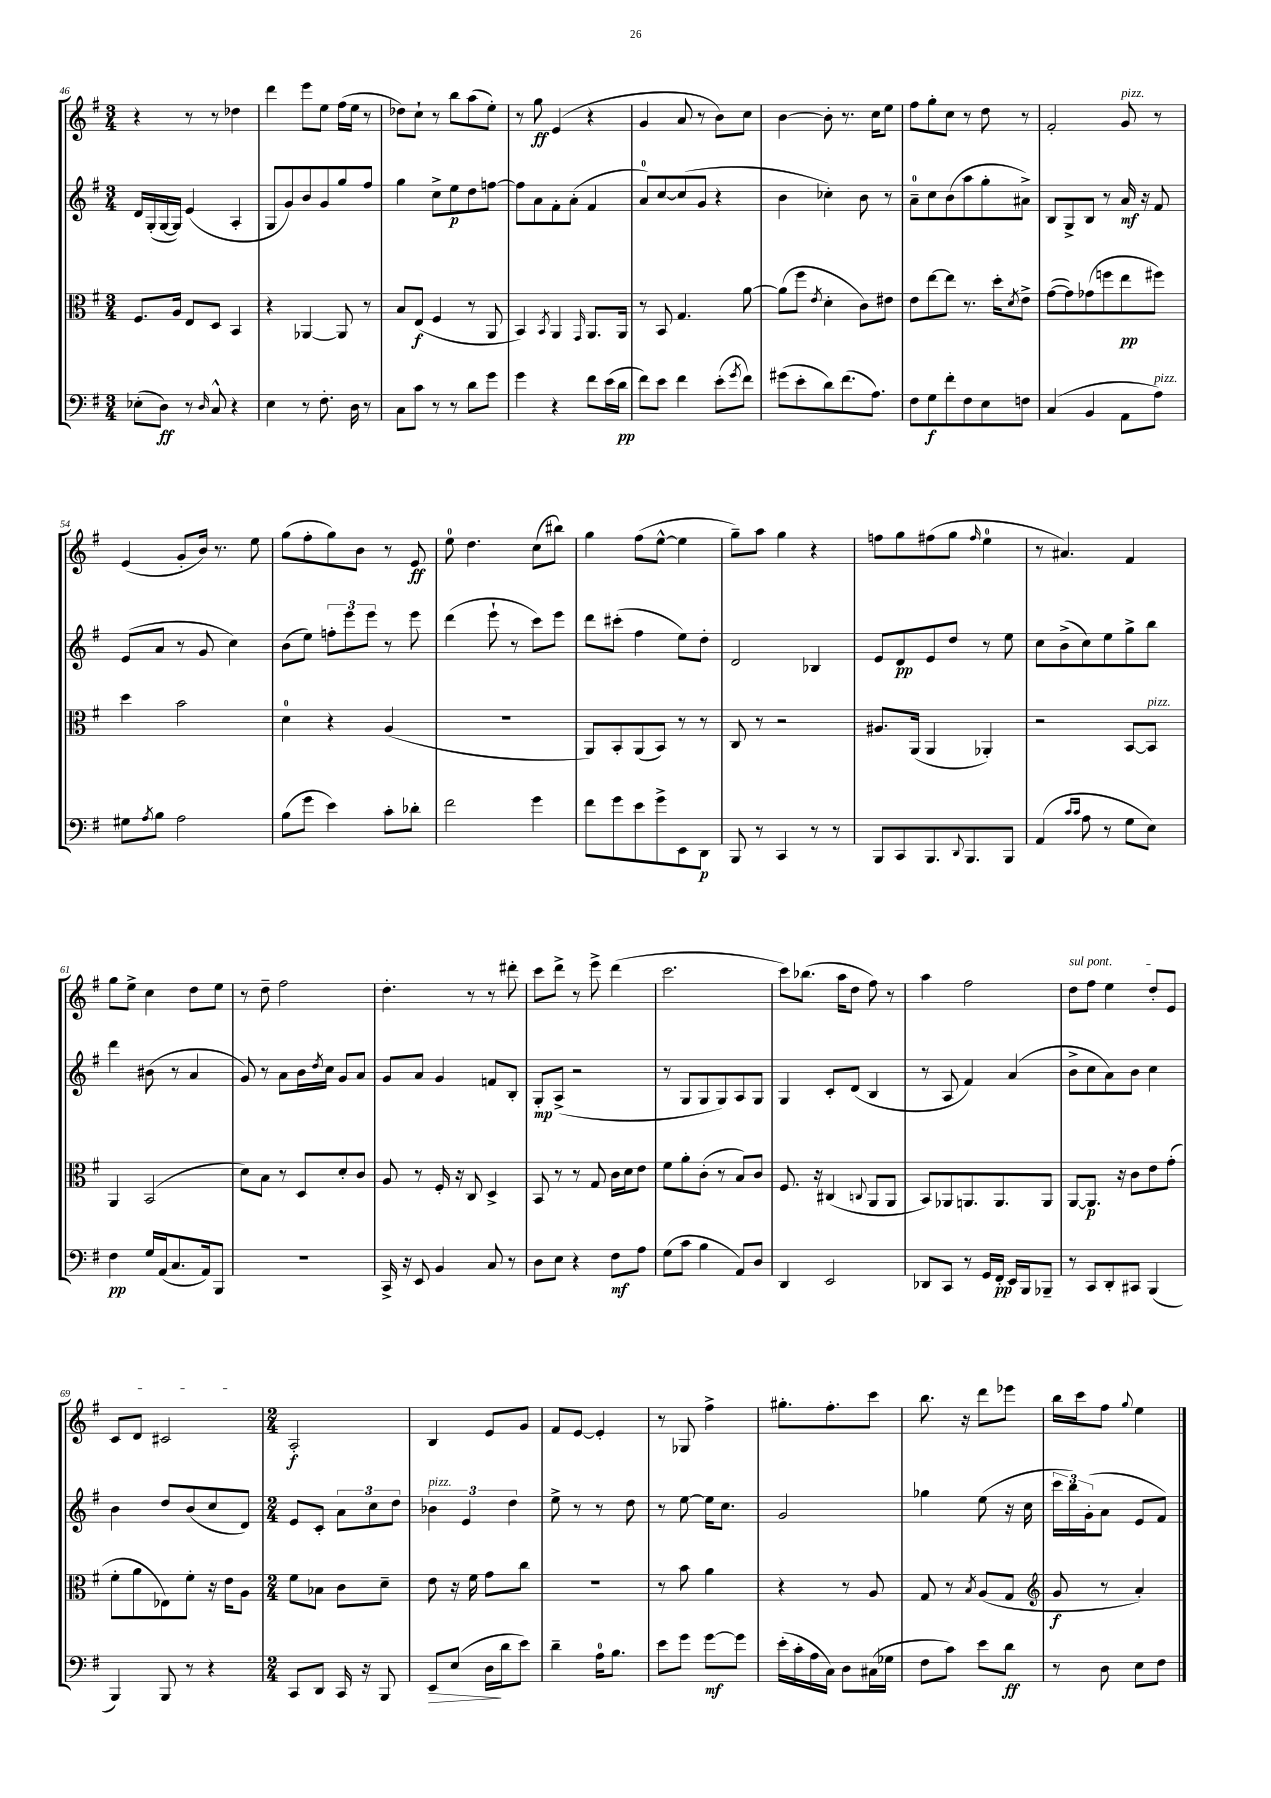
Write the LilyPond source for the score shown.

<<
\new StaffGroup <<
\new Staff = "s0" {
    \clef treble \key g \major \numericTimeSignature \time 3/4
    r4 r8 r8 des''4 |
    d'''4 e'''8 e''8 fis''16( e''16 r8 |
    des''8) c''8-! r8 b''8 a''8( e''8-.) |
    r8 g''8\ff e'4( r4 |
    g'4 a'8 r8 b'8) c''8 |
    b'4~ b'8-. r8. c''16 e''8 |
    fis''8 g''8-. c''8 r8 d''8 r8 |
    fis'2-. g'8^\markup { \italic "pizz." } r8 |
    e'4( g'8-. b'16) r8. e''8 |
    g''8( fis''8-. g''8) b'8 r8 e'8\ff |
    e''8-0 d''4. c''8( bis''8) |
    g''4 fis''8( e''8~-^ e''4 |
    g''8--) a''8 g''4 r4 |
    f''8 g''8 fis''8( g''8 \grace { fis''16 } e''4-0 |
    r8 ais'4.) fis'4 |
    g''8 e''8-> c''4 d''8 e''8 |
    r8 d''8-- fis''2 |
    d''4.-. r8 r8 dis'''8-. |
    c'''8 d'''8-> r8 e'''8-> d'''4( |
    c'''2. |
    c'''8) bes''8.( a''16 d''8 fis''8) r8 |
    a''4 fis''2 |
    \once \override TextSpanner.bound-details.left.text = \markup { \italic "sul pont." } d''8\startTextSpan fis''8 e''4 d''8-. e'8 |
    c'8 d'8 cis'2\stopTextSpan |
    \numericTimeSignature \time 2/4 a2-.\f |
    b4 e'8 g'8 |
    fis'8 e'8~ e'4-. |
    r8 ges8 fis''4-> |
    gis''8.-. fis''8.-. c'''8 |
    b''8. r16 d'''8 ees'''8 |
    b''16 c'''16 fis''8 \appoggiatura { g''8 } e''4 \bar "|." |
}
\new Staff = "s1" {
    \clef treble \key g \major \numericTimeSignature \time 3/4
    d'16 g16-.( g16~ g16) e'4( a4-. |
    g8 g'8) b'8 g'8 g''8 fis''8 |
    g''4 c''8-> e''8\p d''8 f''8~ |
    f''8 a'8 fis'8-. a'8-.( fis'4 |
    a'8-0) c''8~ c''8( g'8 r4 |
    b'4 ces''4-.) b'8 r8 |
    a'8-0-- c''8 b'8( a''8 g''8-. ais'8->) |
    b8 g8-> b8 r8 a'16\mf r16 fis'8 |
    e'8( a'8 r8 g'8 c''4) |
    b'8( e''8) \tuplet 3/2 { f''8-. e'''8 e'''8 } r8 e'''8 |
    d'''4( e'''8-! r8 c'''8) e'''8 |
    d'''8 cis'''8-.( fis''4 e''8) d''8-. |
    d'2 bes4 |
    e'8 d'8\pp e'8 d''8 r8 e''8 |
    c''8 b'8->( c''8) e''8 g''8-> b''8 |
    d'''4 bis'8( r8 a'4 |
    g'8) r8 a'8 b'16 \acciaccatura { d''8 } c''16 g'8 a'8 |
    g'8 a'8 g'4 f'8 b8-. |
    g8-.\mp a8->( r2 |
    r8 g8 g8 g8) a8 g8 |
    g4 c'8-. d'8( b4 |
    r8 a8 fis'4) a'4( |
    b'8-> c''8 a'8) b'8 c''4 |
    b'4 d''8 b'8( c''8 d'8) |
    \numericTimeSignature \time 2/4 e'8 c'8-. \tuplet 3/2 { a'8 c''8 d''8 } |
    \tuplet 3/2 { bes'4^\markup { \italic "pizz." } e'4 d''4 } |
    e''8-> r8 r8 d''8 |
    r8 e''8~ e''16 c''8. |
    g'2 |
    ges''4 e''8( r16 c''16 |
    \tuplet 3/2 { c'''16 b''16) g'16-.( } a'8 e'8 fis'8) \bar "|." |
}
\new Staff = "s2" {
    \clef alto \key g \major \numericTimeSignature \time 3/4
    fis8. a16 e8 d8 b,4 |
    r4 aes,4~ aes,8 r8 |
    b8 e8\f( fis4 r8 a,8 |
    b,4) \acciaccatura { b,8 } a,4 \grace { g,16 } a,8. a,16 |
    r8 b,8 g4. a'8~ |
    a'8( fis''8 \acciaccatura { e'8 } d'4-. c'8) eis'8 |
    e'8 e''8~ e''8 r8. d''16-. \acciaccatura { d'8 } e'8-> |
    g'8~( g'8) ges'8( f''8 e''8\pp fis''8) |
    d''4 b'2 |
    d'4-0 r4 a4( |
    R2. |
    a,8) b,8-. a,8( b,8) r8 r8 |
    c8 r8 r2 |
    ais8. a,16( a,4 aes,4-.) |
    r2 b,8~ b,8^\markup { \italic "pizz." } |
    a,4 b,2( |
    d'8) b8 r8 d8 d'8-. c'8 |
    a8 r8 fis16-. r16 c8 d4-> |
    b,8 r8 r8 g8 c'16 d'16 e'8 |
    fis'8 a'8-. c'8-.( r8 b8) c'8 |
    fis8. r16 cis4( \appoggiatura { c8 } a,8 a,8 |
    b,8) aes,8 a,8. a,8. a,8 |
    a,8~ a,8.\p r16 c'8 e'8 g'8-.( |
    fis'8-. a'8 ees8) fis'8-. r16 e'16 a8 |
    \numericTimeSignature \time 2/4 fis'8 bes8 c'8 d'8-- |
    e'8 r16 fis'16 g'8 c''8 |
    R2 |
    r8 b'8 a'4 |
    r4 r8 a8 |
    g8 r8 \acciaccatura { b8 } a8( g8 |
    \clef treble g'8\f r8 a'4-.) \bar "|." |
}
\new Staff = "s3" {
    \clef bass \key g \major \numericTimeSignature \time 3/4
    ees8-.( d8\ff) r8 \grace { d16 } c8-^ r4 |
    e4 r8 fis8.-. d16 r8 |
    c8 c'8 r8 r8 d'8 g'8 |
    g'4 r4 fis'8 e'16( d'16\pp |
    fis'8) e'8 fis'4 e'8-.( \acciaccatura { g'8 } fis'8) |
    gis'8( e'8-. d'8) fis'8.( a8.) |
    fis8 g8\f fis'8-. fis8 e8 f8 |
    c4( b,4 a,8 a8^\markup { \italic "pizz." }) |
    gis8 \acciaccatura { a8 } b8 a2 |
    b8( g'8 e'4) c'8-. des'8-. |
    fis'2 g'4 |
    fis'8 g'8 e'8 g'8-> e,8 d,8\p |
    b,,8 r8 c,4 r8 r8 |
    b,,8 c,8 b,,8. \appoggiatura { d,8 } b,,8. b,,8 |
    a,4( \grace { c'16 c'16 } a8 r8 g8 e8) |
    fis4\pp g16 a,16( c8. a,16) b,,8 |
    R2. |
    c,16-> r16 e,8 b,4 c8 r8 |
    d8 e8 r4 fis8\mf a8 |
    g8( c'8 b4 a,8) d8 |
    d,4 e,2 |
    des,8 c,8 r8 g,16 fis,16-.\pp e,16 b,,16 bes,,8-- |
    r8 c,8 d,8-. cis,8 b,,4( |
    b,,4) b,,8 r8 r4 |
    \numericTimeSignature \time 2/4 c,8 d,8 c,16 r16 b,,8 |
    e,8\> e8( d16\! d'16 e'8) |
    d'4-- a16-0 b8. |
    e'8 g'8 g'8~\mf g'8 |
    e'16-.( c'16-. a16 c16) d8 cis16( ges16 |
    fis8 c'8) e'8 d'8\ff |
    r8 d8 e8 fis8 \bar "|." |
}
>>
>>
\layout { \context { \Score currentBarNumber = #46 } }
